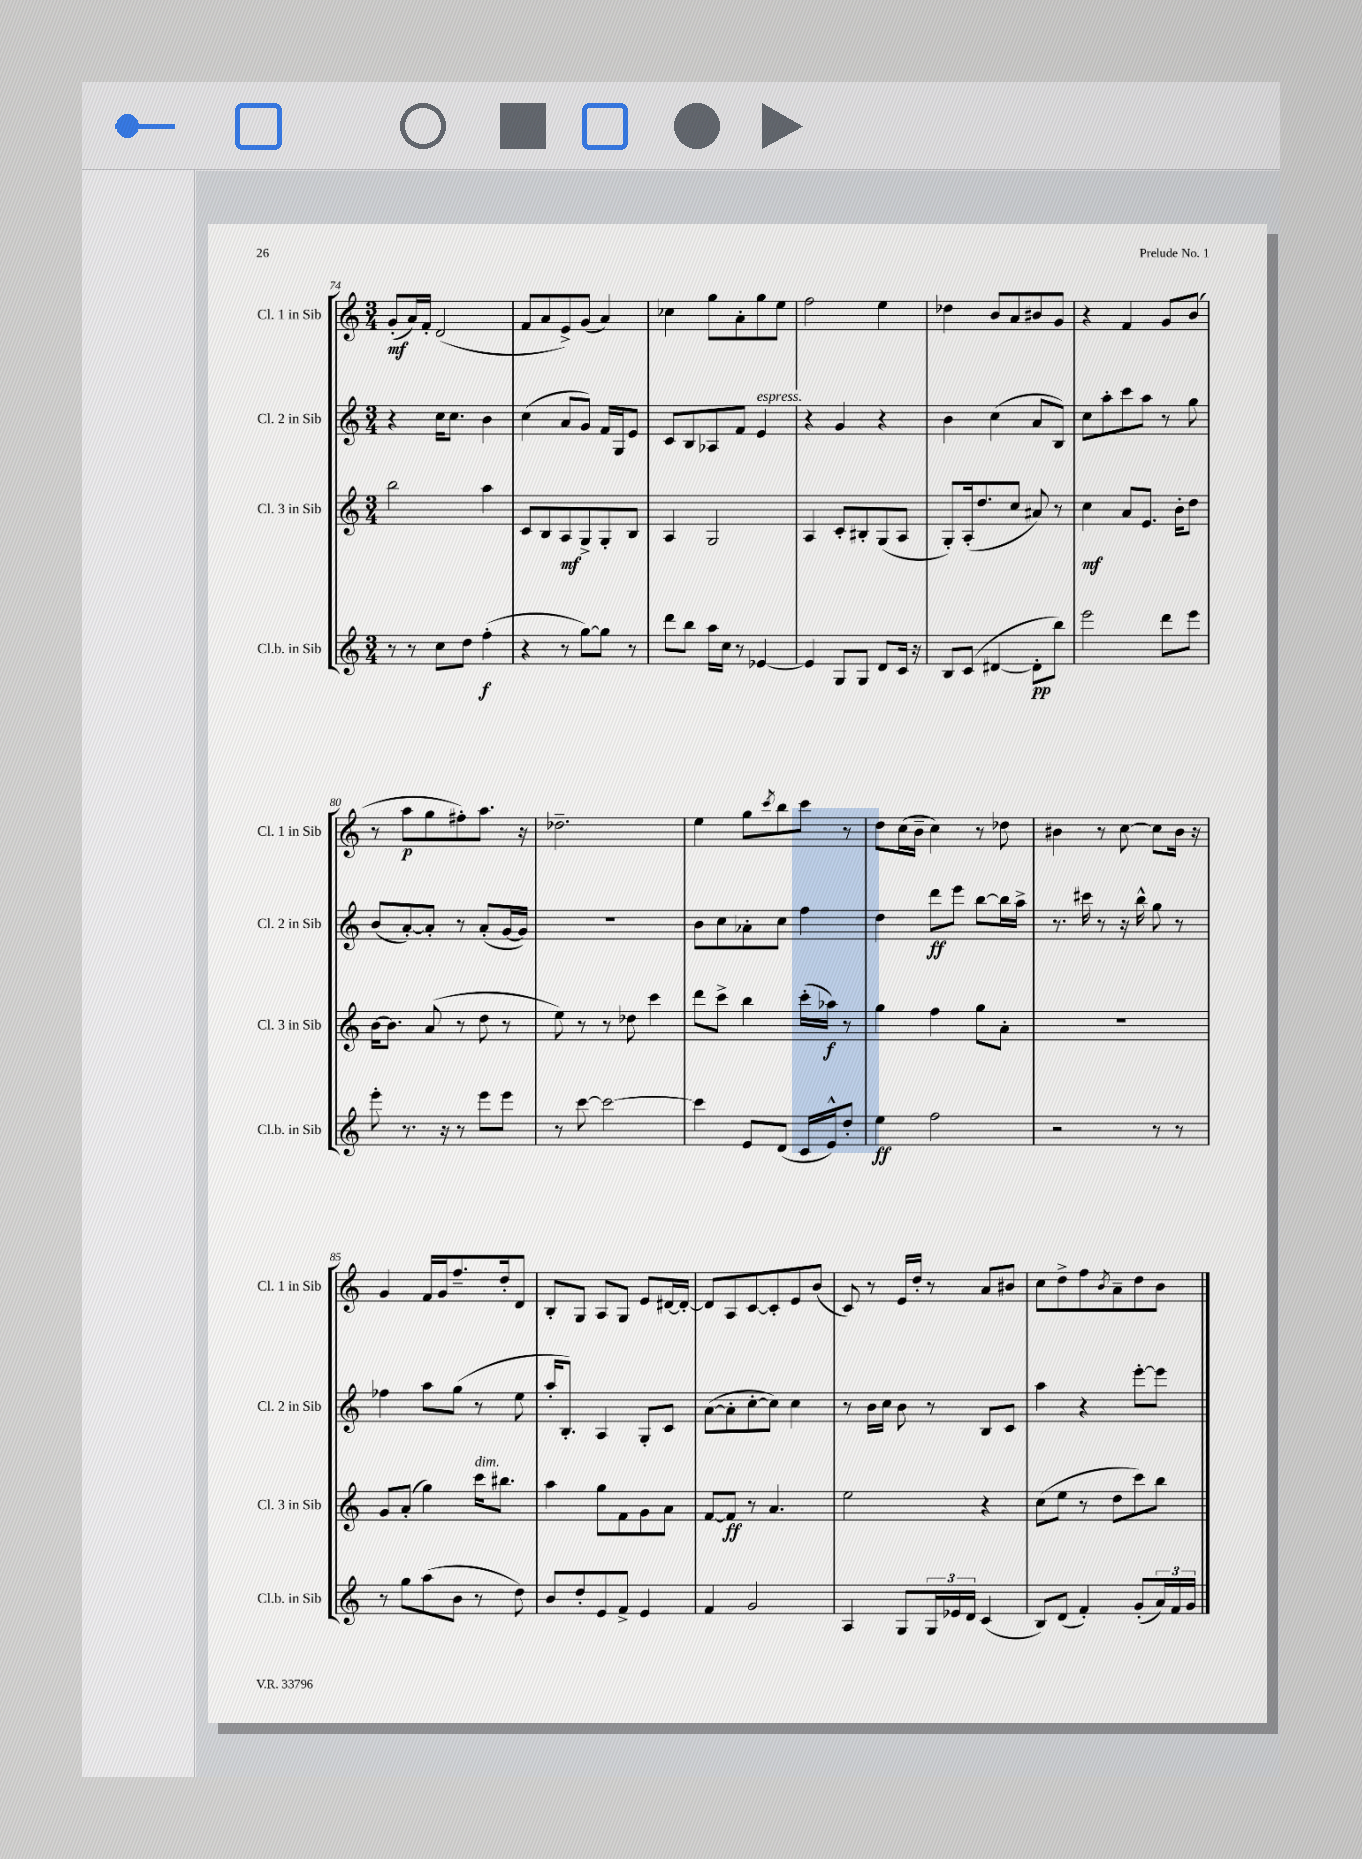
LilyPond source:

<<
\new StaffGroup <<
\new Staff = "s0" \with { instrumentName = "Cl. 1 in Sib" shortInstrumentName = "Cl. 1 in Sib" } {
    \clef treble \key c \major \numericTimeSignature \time 3/4
    g'8-.\mf( a'16) f'16-. d'2( |
    f'8 a'8 e'8->) g'8( a'4) |
    ces''4 g''8 a'8-. g''8 e''8 |
    f''2 e''4 |
    des''4 b'8 a'8 bis'8 g'8 |
    r4 f'4 g'8 b'8( |
    r8 a''8\p g''8 fis''8-.) a''8. r16 |
    des''2.-- |
    e''4 g''8 \acciaccatura { c'''8 } b''8 c'''8 r8 |
    d''8 c''16( b'16-- c''4) r8 des''8 |
    bis'4 r8 c''8~ c''8 bis'16 r16 |
    g'4 f'16 g'16 f''8.-- d''16-. d'8 |
    b8-. g8 a8 g8 e'8 dis'16~ dis'16~-. |
    dis'8 a8 c'8~ c'8-. e'8 b'8( |
    c'8) r8 e'16 d''16-. r8 a'8 bis'8 |
    c''8 d''8-> f''8 \acciaccatura { b'8 } a'8-- d''8 b'8 \bar "|." |
}
\new Staff = "s1" \with { instrumentName = "Cl. 2 in Sib" shortInstrumentName = "Cl. 2 in Sib" } {
    \clef treble \key c \major \numericTimeSignature \time 3/4
    r4 c''16 c''8. b'4 |
    c''4( a'8 g'8) f'16 g16 e'8 |
    c'8 b8 aes8 f'8 e'4^\markup { \italic "espress." } |
    r4 g'4 r4 |
    b'4 c''4( a'8 b8) |
    c''8 a''8-. c'''8 a''8 r8 g''8 |
    b'8( a'8~-.) a'8-. r8 a'8-.( g'16~ g'16) |
    R2. |
    b'8 c''8 aes'8-. c''8 f''4 |
    d''4 d'''8\ff e'''8 b''8~ b''16 a''16-> |
    r8. cis'''16 r8 r16 b''16-^ g''8 r8 |
    fes''4 a''8 g''8( r8 e''8 |
    a''16-. b8.-.) a4 g8-. c'8 |
    a'8~( a'8-. c''8~-. c''8) c''4 |
    r8 b'16 c''16 b'8 r8 b8 c'8 |
    a''4 r4 e'''8~-. e'''8 \bar "|." |
}
\new Staff = "s2" \with { instrumentName = "Cl. 3 in Sib" shortInstrumentName = "Cl. 3 in Sib" } {
    \clef treble \key c \major \numericTimeSignature \time 3/4
    b''2 a''4 |
    c'8 b8 a8\mf g8-> g8-. b8 |
    a4 g2 |
    a4 c'8-. bis8-. g8( a8 |
    g8-.) a16-.( d''8. c''8 ais'8) r8 |
    c''4\mf a'8 e'8. b'16-. d''8 |
    b'16~ b'8. a'8( r8 d''8 r8 |
    e''8) r8 r8 des''8 c'''4 |
    d'''8 c'''8-> b''4 c'''16-.( aes''16\f) r8 |
    g''4 f''4 g''8 a'8-. |
    R2. |
    g'8 a'8-.( g''4) c'''16^\markup { \italic "dim." } bis''8. |
    a''4 g''8 f'8 g'8 a'8 |
    f'8~ f'8\ff r8 a'4. |
    e''2 r4 |
    c''8( e''8 r8 d''8 c'''8) b''8 \bar "|." |
}
\new Staff = "s3" \with { instrumentName = "Cl.b. in Sib" shortInstrumentName = "Cl.b. in Sib" } {
    \clef treble \key c \major \numericTimeSignature \time 3/4
    r8 r8 c''8 d''8 f''4-.\f( |
    r4 r8 g''8~) g''8 r8 |
    d'''8 b''8 a''16 c''16 r8 ees'4~ |
    ees'4 g8 g8 d'8 c'16 r16 |
    b8 c'8( dis'4~ dis'8-.\pp b''8) |
    e'''2 d'''8 e'''8 |
    e'''8-. r8. r16 r8 e'''8 e'''8 |
    r8 c'''8~ c'''2~ |
    c'''4 e'8 d'8( c'16 e'16-^) d''8-. |
    e''4\ff f''2 |
    r2 r8 r8 |
    r8 g''8 a''8( b'8 r8 d''8) |
    b'8 d''8-. e'8 f'8-> e'4 |
    f'4 g'2 |
    a4 g8 \tuplet 3/2 { g16 ees'16 d'16 } c'4( |
    b8) d'8( f'4-.) g'8-.( \tuplet 3/2 { a'16) f'16 g'16 } \bar "|." |
}
>>
>>
\layout { \context { \Score currentBarNumber = #74 } }
